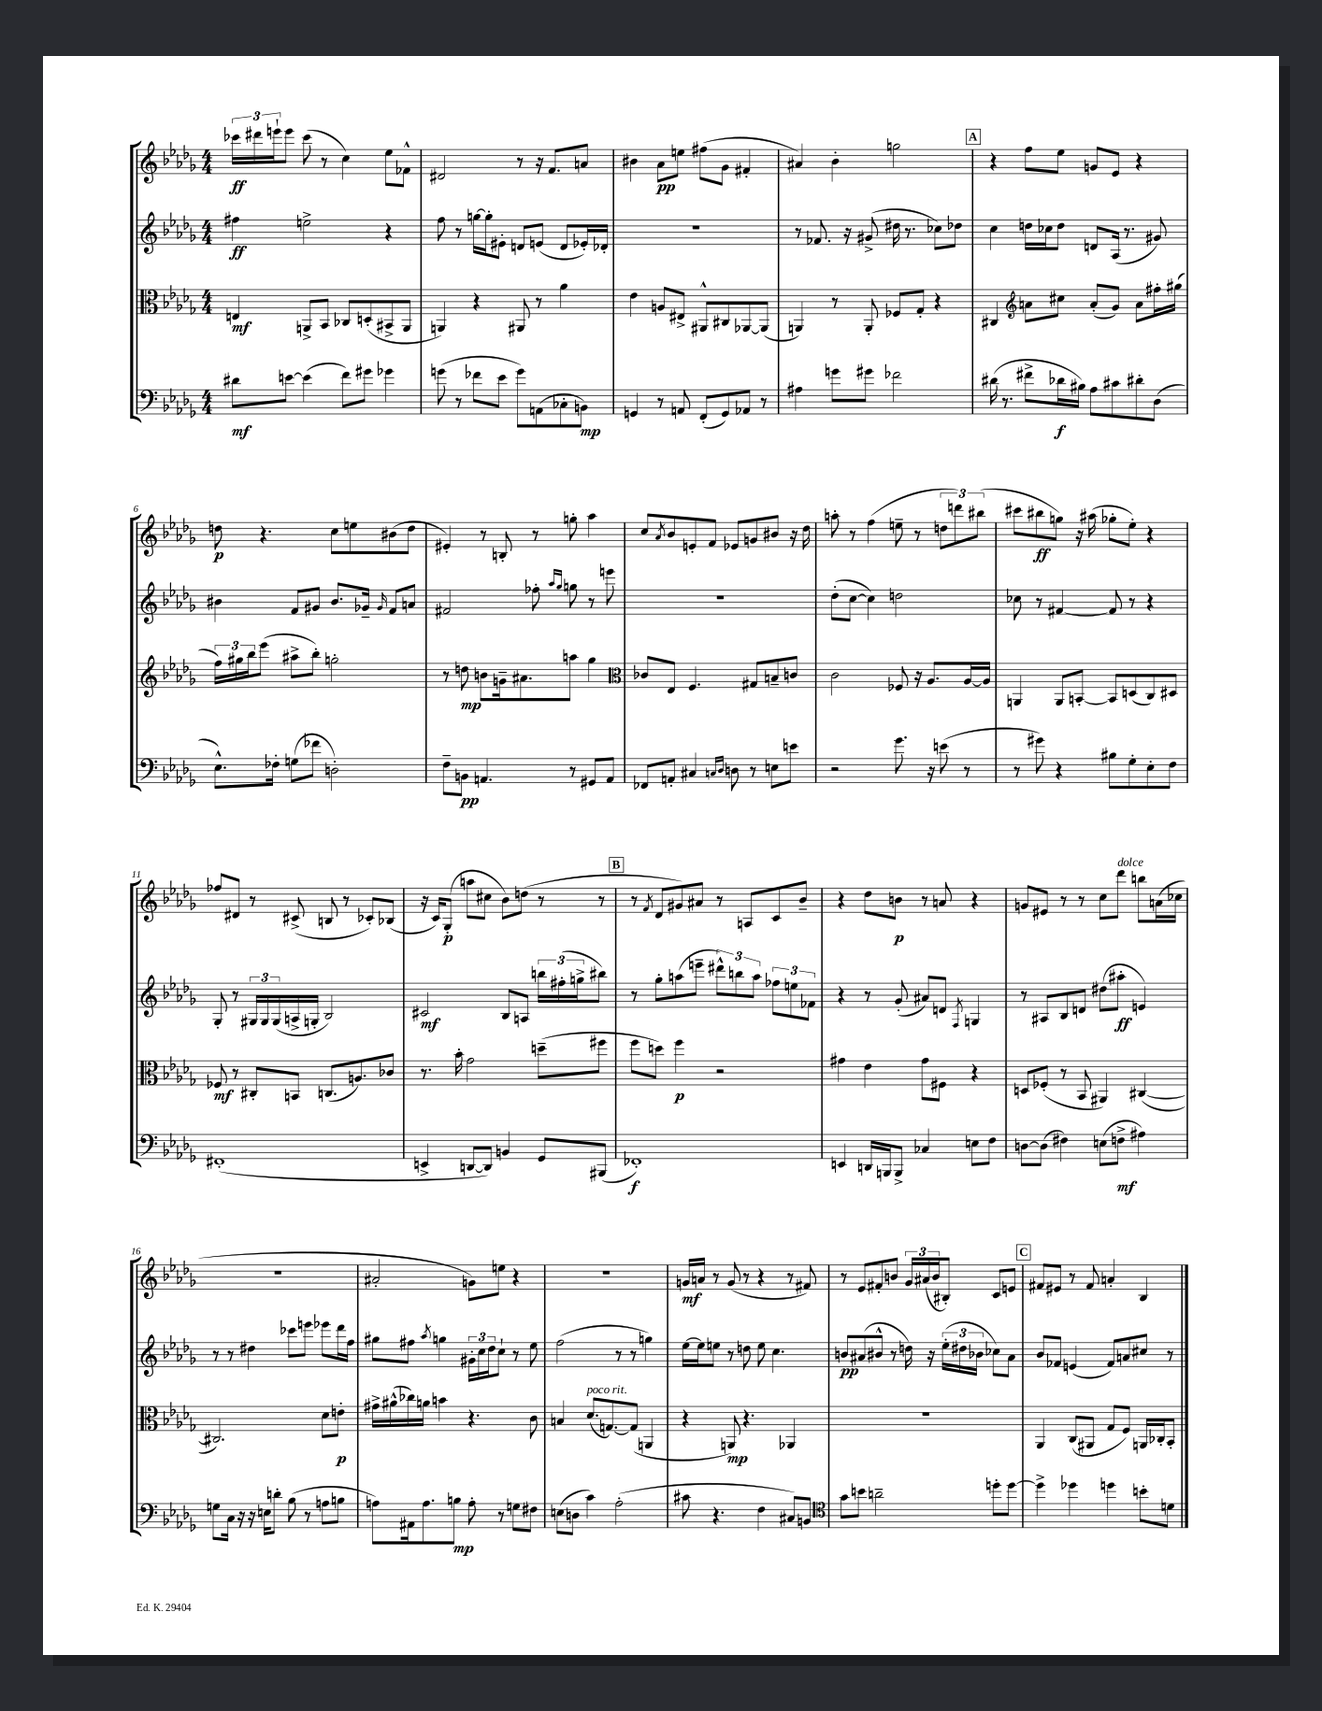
<<
\new StaffGroup <<
\new Staff = "s0" {
    \clef treble \key des \major \numericTimeSignature \time 4/4
    \tuplet 3/2 { ces'''16\ff dis'''16 e'''16-! } e'''8 ces'''8( r8 c''4) ees''8 fes'8-^ |
    dis'2 r8 r16 f'8. a'8 |
    bis'4 aes'8\pp e''8 fis''8( ges'8 fis'4-. |
    ais'4) bes'4-. g''2 |
    \mark \markup { \box "A" } r4 f''8 ees''8 g'8 ees'8 r4 |
    d''8\p r4. c''8 e''8 bis'8( d''8 |
    eis'4-.) r8 b8-. r8 g''8-. aes''4 |
    c''8 \acciaccatura { aes'8 } bes'8 e'8-. f'8 ees'8 g'8 bis'8 r16 des''16 |
    a''8-. r8 f''4( e''8-- r8 \tuplet 3/2 { d''8 d'''8) bis''8( } |
    cis'''8 bis''8\ff g''8) r16 ais''16( ges''8-. ees''8-.) r4 |
    fes''8 dis'8 r8 cis'8->( b8 r8 ces'8-.) bes8( |
    r16 c'16) ges8-.\p( a''8 cis''8 bes'8) d''8( r8 r8 |
    \mark \markup { \box "B" } r8 \acciaccatura { f'8 } des'8 gis'8) ais'8 r8 a8 c'8 bes'8-- |
    r4 des''8 b'8\p r8 a'8 r4 |
    g'8 eis'8 r8 r8 c''8 des'''8^\markup { \italic "dolce" } b''8 a'16( ces''16 |
    r1 |
    ais'2-. g'8) e''8 r4 |
    R1 |
    g'16\mf a'16 r8 g'8( r8 r4 r8 fis'8) |
    r8 ees'8 fis'8-. b'8 \tuplet 3/2 { ges'16 ais'16( b'16 } bis8-.) c'8 e'8 |
    \mark \markup { \box "C" } fis'8 eis'8 r8 fis'8 a'4-. bes4 \bar "|." |
}
\new Staff = "s1" {
    \clef treble \key des \major \numericTimeSignature \time 4/4
    fis''4\ff e''2-> r4 |
    f''8 r8 g''16~ g''16-. eis'8-. d'8 e'8( d'8 ees'16-.) des'16-. |
    R1 |
    r8 fes'8. r16 gis'8->( dis''16 r8. ces''8) des''8 |
    \mark \markup { \box "A" } c''4 d''16 ces''16 d''8 d'8 aes16( r8. gis'8) |
    bis'4 f'8 gis'8 bis'8. ges'16-- \grace { ges'16 } f'8 a'8 |
    fis'2 fes''8-. \grace { aes''16 ges''16 } g''8 r8 e'''8 |
    R1 |
    des''8-.( c''8~ c''4) d''2 |
    ces''8 r8 fis'4~ fis'8 r8 r4 |
    ges8-. r8 \tuplet 3/2 { gis16 gis16 gis16( } a16-> g16-. bes2) |
    cis'2\mf bes8 a8 \tuplet 3/2 { b''16 fis''16-.( g''16-> } bis''8) |
    \mark \markup { \box "B" } r8 ges''8-. a''8( e'''8-- \tuplet 3/2 { dis'''8-^) b''8 a''8 } \tuplet 3/2 { fes''8 e''8 fes'8 } |
    r4 r8 ges'8-.( ais'8) d'8 \acciaccatura { f8 } g4 |
    r8 ais8 bes8 d'8 dis''8( ais''8-.\ff e'4) |
    r8 r8 dis''4 ces'''8 e'''8 ees'''8 des'''16 f''16 |
    gis''8 fis''8 \acciaccatura { aes''8 } g''4 \tuplet 3/2 { gis'16-. c''16 des''16 } c''8-! r8 ees''8 |
    f''2( r8 r8 g''4) |
    ees''16~ ees''16 e''8 r8 d''8 e''8 c''4. |
    b'8\pp ais'8( bis'8-^ r8 d''16) r16 \tuplet 3/2 { ees''16-.( dis''16 bes'16 } ces''8) ais'8 |
    \mark \markup { \box "C" } bes'8 fes'8 e'4( fes'8) a'8 cis''8 r8 \bar "|." |
}
\new Staff = "s2" {
    \clef alto \key des \major \numericTimeSignature \time 4/4
    e4\mf a,8-> bes,8 ces8 d8-.( bis,8-> a,8 |
    a,4) r4 ais,8 r8 aes'4 |
    ees'4 a8 eis8-> ais,8-^ cis8 aes,8~ aes,8( |
    a,4) r8 a,8-. fes8 ges8-. r4 |
    \mark \markup { \box "A" } cis4 \clef treble a'8 cis''8 a'8-.( ges'8) a'8 fis''16-. gis''16( |
    \tuplet 3/2 { f''16) gis''16 bes''16 } ees'''8( ais''8-> bes''8-.) g''2-. |
    r8 d''8\mp b'8 g'16-- ais'8. a''8 ges''4 |
    \clef alto ces'8 ees8 f4. gis8 b8-- c'8 |
    c'2 fes8 r16 aes8. aes16~ aes16 |
    a,4 a,8 b,8~-. b,8 d8( c8) dis8 |
    fes8\mf r8 cis8-. b,8 c8.( a8.) ces'8 |
    r8. bes'16-. ges'2 d''8--( fis''8 |
    \mark \markup { \box "B" } f''8 d''8) f''4\p r2 |
    gis'4 ees'4 gis'8 fis8 r4 |
    d8 fes8-.( r8 bes,8 ais,4) cis4~( |
    cis2.) des'8 e'8-.\p |
    gis'16-> ais'16-^( ces''16) a'16 b'4 r4. c'8 |
    b4 des'8.^\markup { \italic "poco rit." }( g8.~) g8( a,4 |
    r4 a,8\mp) r4. aes,4 |
    r1 |
    \mark \markup { \box "C" } aes,4 c8( ais,8 ges8 f8) a,16 ces16-. bes,8-. \bar "|." |
}
\new Staff = "s3" {
    \clef bass \key des \major \numericTimeSignature \time 4/4
    dis'8\mf e'8~ e'4( f'8) gis'8 ges'4 |
    g'8( r8 fes'8 ees'8 g'8) a,8( ces8-. b,8\mp) |
    g,4 r8 a,8 f,8-.( g,8) aes,8 r8 |
    ais4 g'8 gis'8 fes'2 |
    \mark \markup { \box "A" } dis'16( r8. fis'8-> des'16\f bis16) aes8 cis'8 dis'8-. des8( |
    ees8.-^) fes16-. g8( fes'8 d2-.) |
    f8-- b,8\pp a,4. r8 gis,8 a,8 |
    fes,8 a,8-. cis4 \grace { c16 des16 } d8 r8 e8 e'8 |
    r2 ges'8. r16 e'8( r8 |
    r8 gis'8) r4 bis8 ges8-. ees8-. f8 |
    fis,1-.( |
    e,4-> d,8~ d,8) b,4 ges,8 bis,,8( |
    \mark \markup { \box "B" } fes,1-.\f) |
    e,4 d,16 b,,16 b,,8-> ces4 e8 f8 |
    d8~ d8( fis4) e8( f8->\mf ais4) |
    g8 c16 r16 r16 e16 d'8-. bes8( r8 a8 b8 |
    a8) ais,16 a8. b8\mp a8-. r8 g8 fis8 |
    e8( d8 c'4) aes2-.( |
    cis'8 r4. f4 cis8) b,8 |
    \clef tenor ges'8 b'8 a'2-- d''8-. d''8~ |
    \mark \markup { \box "C" } d''4-> des''4 d''4 b'8-. d'8 \bar "|." |
}
>>
>>
